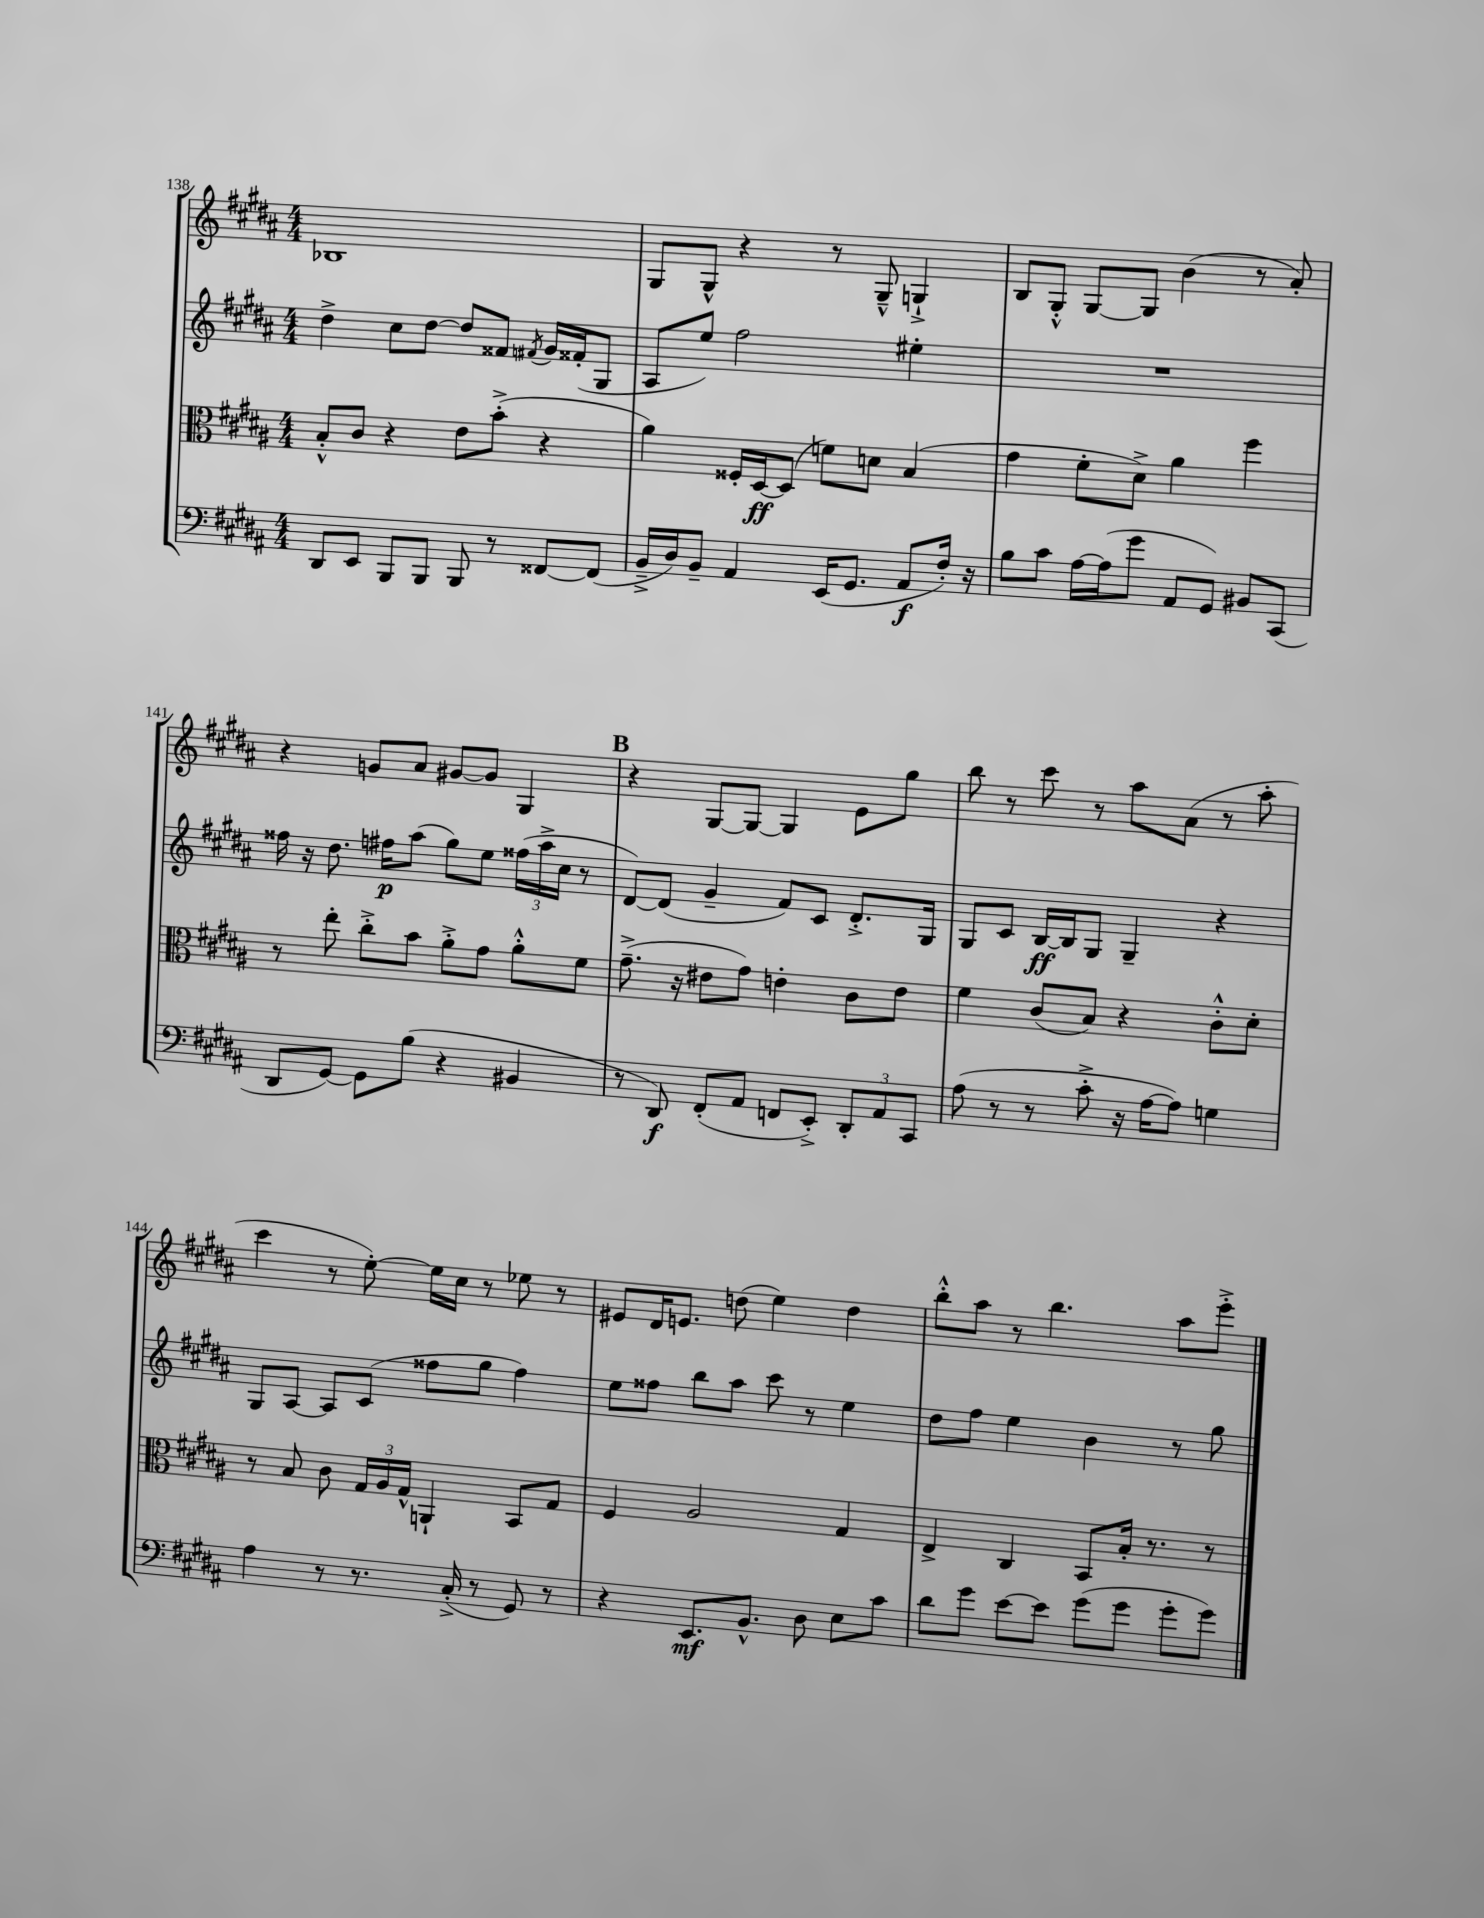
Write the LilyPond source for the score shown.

<<
\new StaffGroup <<
\new Staff = "s0" {
    \clef treble \key b \major \numericTimeSignature \time 4/4
    \autoBeamOff bes1 |
    gis8[ gis8]-^ r4 r8 gis8---^ g4-!-> |
    b8[ gis8]-.-^ gis8[~ gis8] b'4( r8 ais'8-.) |
    r4 g'8[ ais'8] gis'8[~ gis'8] gis4 |
    \mark \markup { \bold "B" } r4 gis8[~ gis8]~ gis4 e'8[ gis''8] |
    b''8 r8 cis'''8 r8 ais''8[ ais'8]( r8 ais''8-. |
    cis'''4 r8 e''8~-.) e''16[ cis''16] r8 ees''8 r8 |
    eis'8[ dis'16 e'8.] d''8( e''4) d''4 |
    b''8[-.-^ ais''8] r8 b''4. ais''8[ e'''8]-.-> \bar "|." |
}
\new Staff = "s1" {
    \clef treble \key b \major \numericTimeSignature \time 4/4
    \autoBeamOff dis''4-> cis''8[ dis''8]~ dis''8[ fisis'8] \acciaccatura { fis'8 } gis'16[ fisis'16-.( gis8] |
    ais8[ e''8]) fis''2 eis''4-. |
    R1 |
    fisis''16 r16 dis''8. fis''16[\p ais''8]( gis''8[) e''8] \tuplet 3/2 { fisis''16[( ais''16-> cis''16] } r8 |
    \mark \markup { \bold "B" } dis'8[~) dis'8]( gis'4-- fis'8[) cis'8] dis'8.[-.-> gis16] |
    gis8[ cis'8] b16[~\ff b16 gis8] gis4-- r4 |
    gis8[ ais8]~ ais8[ cis'8]( fisis''8[ gis''8] fisis''4) |
    e''8[ fisis''8] b''8[ ais''8] cis'''8 r8 e''4 |
    dis''8[ fis''8] e''4 b'4 r8 gis''8 \bar "|." |
}
\new Staff = "s2" {
    \clef alto \key b \major \numericTimeSignature \time 4/4
    \autoBeamOff b8[-.-^ cis'8] r4 e'8[ b'8]-.->( r4 |
    ais'4) fisis16[-. dis16~\ff dis8]( f'8[) d'8] b4( |
    gis'4 fis'8[-. dis'8]->) ais'4 fis''4 |
    r8 e''8-. cis''8[-.-> b'8] ais'8[-.-> gis'8] ais'8[-.-^ fis'8] |
    \mark \markup { \bold "B" } gis'8.--->( r16 eis'8[ gis'8]) e'4-. cis'8[ e'8] |
    fis'4 cis'8[( b8]) r4 cis'8[-.-^ dis'8]-. |
    r8 b8 cis'8 \tuplet 3/2 { gis16[ ais16 gis16]-^ } a,4-! b,8[ gis8] |
    fis4 ais2 gis4 |
    e4-> cis4 b,8[ b16]-. r8. r8 \bar "|." |
}
\new Staff = "s3" {
    \clef bass \key b \major \numericTimeSignature \time 4/4
    \autoBeamOff dis,8[ e,8] b,,8[ b,,8] b,,8 r8 fisis,8[~ fisis,8]( |
    b,16[---> dis16) b,8]-- ais,4 e,16[( gis,8.] ais,8[\f fis16]-.) r16 |
    b8[ cis'8] ais16[~ ais16( gis'8] ais,8[ gis,8]) bis,8[ cis,8]( |
    dis,8[ gis,8]~) gis,8[ b8]( r4 bis,4 |
    \mark \markup { \bold "B" } r8 dis,8\f) fis,8[-.( ais,8] f,8[ e,8]-.->) \tuplet 3/2 { dis,8[-. ais,8 cis,8] } |
    ais8( r8 r8 cis'8-.-> r16 ais16[~ ais8]) g4 |
    ais4 r8 r8. cis16-.->( r8 gis,8) r8 |
    r4 e,8.[\mf b,8.]-^ dis8 e8[ cis'8] |
    dis'8[ gis'8] e'8[~ e'8] gis'8[( gis'8] gis'8[-. gis'8]) \bar "|." |
}
>>
>>
\layout { \context { \Score currentBarNumber = #138 } }
